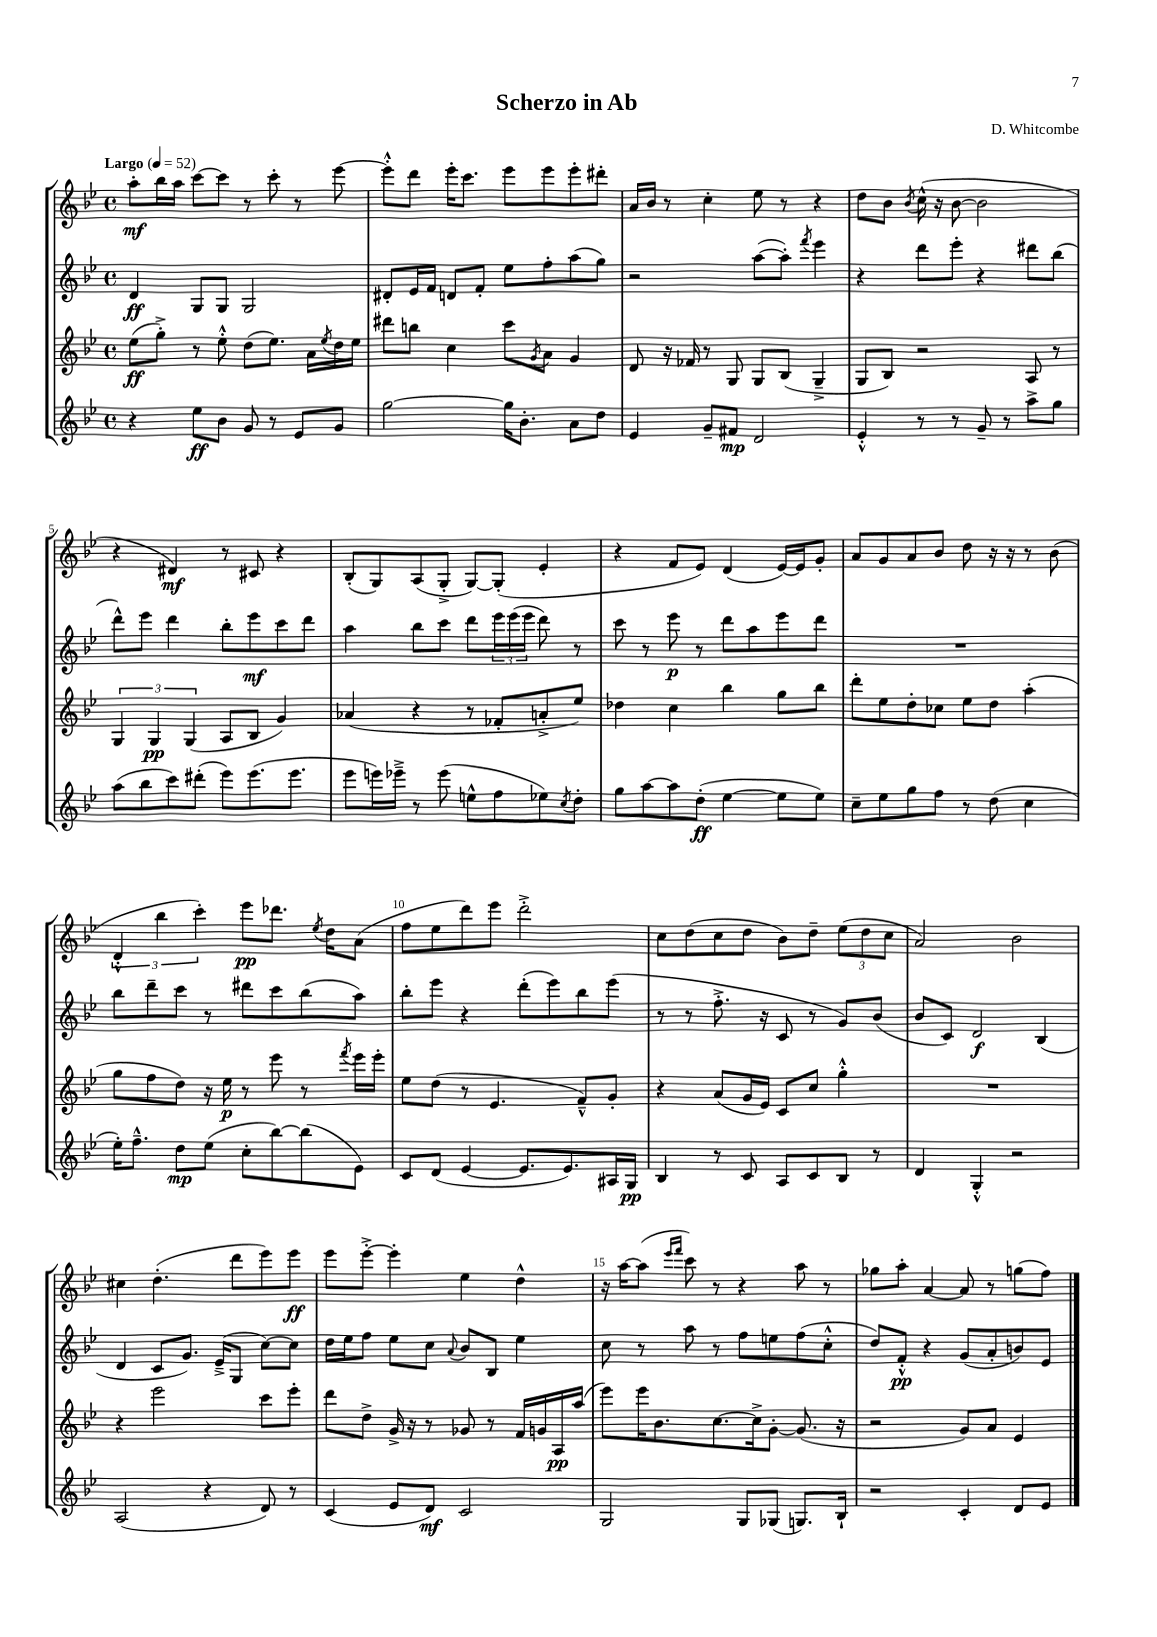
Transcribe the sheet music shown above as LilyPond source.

\header { title = "Scherzo in Ab" composer = "D. Whitcombe" }
<<
\new StaffGroup <<
\new Staff = "s0" {
    \clef treble \key bes \major \defaultTimeSignature \time 4/4 \tempo "Largo" 4 = 52
    a''8-.\mf bes''16 a''16 c'''8~ c'''8 r8 c'''8-. r8 ees'''8~ |
    ees'''8-.-^ d'''8 ees'''16-. c'''8. ees'''8 ees'''8 ees'''8-. dis'''8-. |
    a'16 bes'16 r8 c''4-. ees''8 r8 r4 |
    d''8 bes'8 \acciaccatura { bes'8 } c''16-^( r16 bes'8~ bes'2 |
    r4 dis'4\mf) r8 cis'8 r4 |
    bes8-.( g8) a8( g8-.-> g8~) g8-.( ees'4-. |
    r4 f'8 ees'8) d'4( ees'16~) ees'16 g'8-. |
    a'8 g'8 a'8 bes'8 d''8 r16 r16 r8 bes'8( |
    \tuplet 3/2 { d'4-.-^ bes''4 c'''4-.) } ees'''8\pp des'''8. \acciaccatura { ees''8 } d''16 a'8( |
    f''8 ees''8 d'''8) ees'''8 d'''2-.-> |
    c''8 d''8( c''8 d''8 bes'8) d''8-- \tuplet 3/2 { ees''8( d''8 c''8 } |
    a'2) bes'2 |
    cis''4 d''4.-.( d'''8 ees'''8) ees'''8\ff |
    ees'''8 ees'''8~-.-> ees'''4-. ees''4 d''4-^ |
    r16 a''16~ a''8( \grace { ees'''16 f'''16 } c'''8) r8 r4 a''8 r8 |
    ges''8 a''8-. a'4~ a'8 r8 g''8( f''8) \bar "|." |
}
\new Staff = "s1" {
    \clef treble \key bes \major \defaultTimeSignature \time 4/4
    d'4\ff g8 g8 g2 |
    dis'8-. ees'16 f'16 d'8 f'8-. ees''8 f''8-. a''8( g''8) |
    r2 a''8~( a''8-.) \acciaccatura { f'''8 } ees'''4 |
    r4 d'''8 ees'''8-. r4 dis'''8 bes''8( |
    d'''8-^) ees'''8 d'''4 bes''8-. ees'''8\mf c'''8 d'''8 |
    a''4 bes''8 c'''8 d'''8 \tuplet 3/2 { ees'''16 ees'''16( ees'''16 } d'''8) r8 |
    c'''8 r8 ees'''8\p r8 d'''8 a''8 ees'''8 d'''8 |
    R1 |
    bes''8 d'''8-- c'''8 r8 dis'''8 c'''8 bes''8( a''8) |
    bes''8-. ees'''8 r4 d'''8-.( ees'''8) bes''8 ees'''8( |
    r8 r8 f''8.-.-> r16 c'8 r8 g'8) bes'8( |
    bes'8 c'8) d'2\f bes4( |
    d'4 c'8 g'8.) ees'16--->( g8 c''8~) c''8 |
    d''16 ees''16 f''8 ees''8 c''8 \appoggiatura { a'8 } bes'8 bes8 ees''4 |
    c''8 r8 a''8 r8 f''8 e''8 f''8( c''8-.-^ |
    d''8) f'8-.-^\pp r4 g'8( a'8-. b'8) ees'8 \bar "|." |
}
\new Staff = "s2" {
    \clef treble \key bes \major \defaultTimeSignature \time 4/4
    ees''8\ff( g''8-.->) r8 ees''8-.-^ d''8( ees''8.) a'16 \acciaccatura { ees''8 } d''16 ees''16 |
    dis'''8 b''8 c''4 c'''8 \acciaccatura { g'8 } a'8 g'4 |
    d'8 r16 fes'16 r8 g8 g8 bes8( g4---> |
    g8 bes8) r2 a8 r8 |
    \tuplet 3/2 { g4 g4\pp g4( } a8 bes8 g'4) |
    aes'4( r4 r8 fes'8-. a'8-.-> ees''8) |
    des''4 c''4 bes''4 g''8 bes''8 |
    d'''8-. ees''8 d''8-. ces''8 ees''8 d''8 a''4-.( |
    g''8 f''8 d''8) r16 ees''16\p r8 ees'''8 r8 \acciaccatura { f'''8 } ees'''16 ees'''16-. |
    ees''8 d''8( r8 ees'4. f'8---^) g'8-. |
    r4 a'8( g'16 ees'16) c'8 c''8 g''4-.-^ |
    R1 |
    r4 ees'''2 c'''8 ees'''8-. |
    d'''8 d''8-> g'16-> r16 r8 ges'8 r8 f'16 g'16 a16\pp a''16( |
    ees'''8) ees'''16 bes'8. c''8.~ c''16-> g'8~-. g'8.( r16 |
    r2 g'8) a'8 ees'4 \bar "|." |
}
\new Staff = "s3" {
    \clef treble \key bes \major \defaultTimeSignature \time 4/4
    r4 ees''8\ff bes'8 g'8 r8 ees'8 g'8 |
    g''2~ g''16 bes'8.-. a'8 d''8 |
    ees'4 g'8-- fis'8\mp d'2 |
    ees'4-.-^ r8 r8 g'8-- r8 a''8-> g''8 |
    a''8( bes''8 c'''8) dis'''8-.( ees'''8) ees'''8.( ees'''8. |
    ees'''8 e'''16) ees'''16---> r8 ees'''8( e''8-^ f''8 ees''8) \acciaccatura { c''8 } d''8-. |
    g''8 a''8~ a''8 d''8-.\ff( ees''4~ ees''8 ees''8) |
    c''8-- ees''8 g''8 f''8 r8 d''8( c''4 |
    ees''16-.) f''8.---^ d''8\mp ees''8( c''8-. bes''8~) bes''8( ees'8) |
    c'8 d'8( ees'4~ ees'8. ees'8.) ais16 g16\pp |
    bes4 r8 c'8 a8 c'8 bes8 r8 |
    d'4 g4-.-^ r2 |
    a2( r4 d'8) r8 |
    c'4( ees'8 d'8\mf) c'2 |
    g2 g8 ges8( g8.) bes16-! |
    r2 c'4-. d'8 ees'8 \bar "|." |
}
>>
>>
\layout { \context { \Score \override BarNumber.break-visibility = ##(#f #t #t) barNumberVisibility = #(every-nth-bar-number-visible 5) } }
